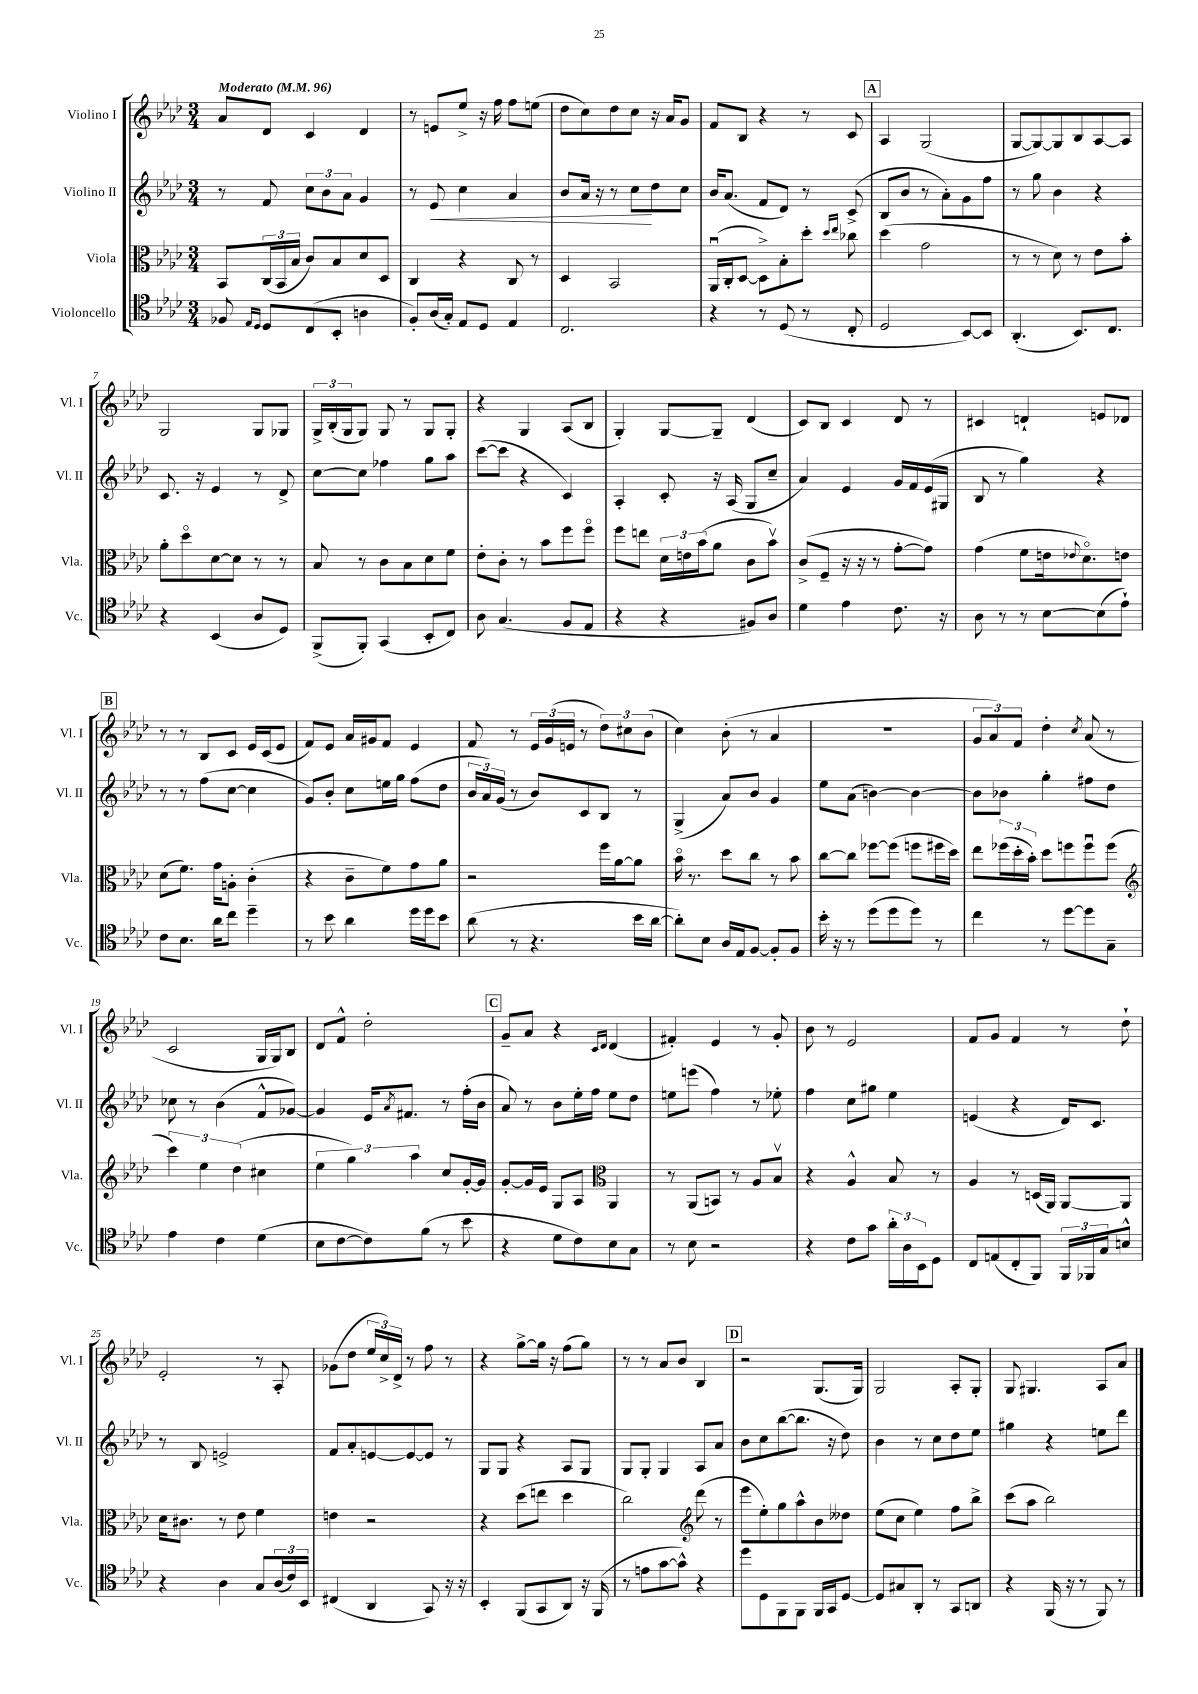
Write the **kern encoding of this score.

**kern	**kern	**kern	**dynam	**kern
*part4	*part3	*part2	*part2	*part1
*staff4	*staff3	*staff2	*staff2	*staff1
*I"Violoncello	*I"Viola	*I"Violino II	*	*I"Violino I
*I'Vc.	*I'Vla.	*I'Vl. II	*	*I'Vl. I
*clefC4	*clefC3	*clefG2	*	*clefG2
*k[b-e-a-d-]	*k[b-e-a-d-]	*k[b-e-a-d-]	*	*k[b-e-a-d-]
*M3/4	*M3/4	*M3/4	*	*M3/4
*MM96	*MM96	*MM96	*	*MM96
=1	=1	=1	=1	=1
!	!	!	!	!LO:TX:a:B:t=Moderato
8F-X/	8BB-/L	8r	.	8a-/L
16qqE-/LL	.	.	.	.
16qqD-/JJ	.	.	.	.
8D-/L	(24C/L	8f/	.	8d-/J
.	24BB-/	.	.	.
.	24B-/JJ	.	.	.
(8C/	8c/L)	12cc\L	.	4c/
.	.	12b-\	.	.
8BB-'/J	8B-/	.	.	.
.	.	12a-\J	.	.
4An\	8d-/	4g/	.	4d-/
.	8D-/J	.	.	.
=2	=2	=2	=2	=2
8F'/L)	4C/	8r	.	8r
!	!	!	!LO:HP:b	!
(16A-/L	.	8e-/	<	8en/L
16G'/JJ)	.	.	.	.
8E-/L	4r	4cc\	.	8ee-^/J
8D-/J	.	.	.	16r
.	.	.	.	16ff\
4E-/	8C/	4a-/	.	8ff\L
.	8r	.	.	(8een\J
=3	=3	=3	=3	=3
2.C/	4D-/	8b-/L	.	8dd-\L
.	.	16a-/Jk	.	8cc\)
.	.	16r	.	.
.	2BB-/	8r	.	8dd-\
.	.	8cc\L	.	8cc\J
.	.	8dd-\	[	16r
.	.	.	.	16a-/KL
.	.	8cc\J	.	8g/J
=4	=4	=4	=4	=4
4r	(16AA-u/LL	16b-/KL	.	8f/L
.	16C'/J	(8.a-/J	.	.
.	[8D-/J	.	.	8B-/J
8r	8D-^\L])	8f/L	.	4r
(8D-/	8B-'\	8d-/J)	.	.
8r	8dd-'\J	8r	.	8r
.	16qqdd-/LL	.	.	.
.	16qqee-/JJ	.	.	.
8C'/	8cc-X\	(8c^/	.	8c/
!!LO:REH:place=s1:t=A
=5	=5	=5	=5	=5
2D-/	(4dd-\	8B-/L	.	4A-/
.	.	8b-/J	.	.
.	2g\	8r	.	(2G/
.	.	8a-'\L)	.	.
[8BB-/L)	.	8g\	.	.
8BB-/J]	.	8ff\J	.	.
=6	=6	=6	=6	=6
(4.AA-'/	8r	8r	.	[8G/L
.	8r	8gg\	.	8G/_)
.	8d-\)	4b-\	.	8G/]
8.BB-/L)	8r	.	.	8B-/
.	8e-\L	4r	.	[8A-/
8.C/J	.	.	.	.
.	8b-'\J	.	.	8A-/J]
!!LO:LB:g=z
=7	=7	=7	=7	=7
4r	8a-'\L	8.c/	.	2G/
.	8dd-\	.	.	.
.	.	16r	.	.
(4BB-/	[8d-\	4e-/	.	.
.	8d-\J]	.	.	.
8A-/L	8r	8r	.	8G/L
8D-/J)	8r	8d-^/	.	8G-X/J
=8	=8	=8	=8	=8
(8FF^/L	8B-/	[8cc\L	.	24G^/LL
.	.	.	.	(24B-'/
.	.	.	.	24G/J
8FF'/J)	8r	8cc\J]	.	8G/J)
(4GG/	8c\L	4ff-X\	.	8G/
.	8B-\	.	.	8r
8BB-'/L	8d-\	8gg\L	.	8G/L
8C/J)	8f\J	8aa-\J	.	8G'/J
=9	=9	=9	=9	=9
8A-\	8e-'\L	([8ccc\L	.	4r
(4.G/	8c'\J	8ccc\J]	.	.
.	8r	4r	.	4G/
.	8b-\L	.	.	.
8F/L	8ff\	4c/)	.	(8A-/L
8E-/J	8ff\J	.	.	8B-/J
=10	=10	=10	=10	=10
4r	8ff\L	4A-'/	.	4G'/)
.	8een\J	.	.	.
4r	24d-\LL	8c'/	.	[8G/L
.	24en\	.	.	.
.	(24b-\J	.	.	.
.	8a-\J	16r	.	8G~/J]
.	.	(16A-/	.	.
8F#X/L)	8c\L	8G/L	.	(4d-/
8A-/J	8b-v\J)	8cc~/J	.	.
=11	=11	=11	=11	=11
4d-\	(8c^/L	4a-/)	.	8c/L)
.	8F~/J	.	.	8B-/J
4e-\	16r	4e-/	.	4c/
.	16r	.	.	.
.	8r	.	.	.
8.c\	[8g'\L	16g/LL	.	8d-/
.	.	16f/	.	.
.	8g\J])	(16e-/	.	8r
16r	.	16G#X/JJ	.	.
=12	=12	=12	=12	=12
8A-\	(4g\	8B-/	.	4c#X/
8r	.	8r	.	.
8r	8f\L	4gg\)	.	4dn`/
[8B-\L	16en\k	.	.	.
.	8qqe-X/	.	.	.
.	8.d-\)	.	.	.
(8B-\]	.	4r	.	8en/L
8e-`\J)	8en\J	.	.	8d-X/J
!!LO:LB:g=z
!!LO:REH:place=s1:t=B
=13	=13	=13	=13	=13
8c\L	(8d-\L	8r	.	8r
8.B-\J	8.f\J)	8r	.	8r
.	.	(8ff\L	.	8B-/L
16a-\KL	16g\KL	.	.	.
8cc\J	8An'\J	[8cc\J	.	8c/J
4dd-~\	(4c'\	4cc\]	.	16e-/LL
.	.	.	.	(16c/J
.	.	.	.	8e-/J
=14	=14	=14	=14	=14
8r	4r	8g/L)	.	8f/L)
8b-\	.	8b-'/J	.	8e-/J
4a-\	8c~\L	8cc\L	.	16a-/LL
.	.	.	.	16g#X/J
.	8f\)	16een\L	.	8f/J
.	.	16gg\JJ	.	.
16dd-\LL	8g\	(8ff\L	.	4e-/
16dd-\J	.	.	.	.
8b-\J	8a-\J	8dd-\J	.	.
=15	=15	=15	=15	=15
(8a-\	2r	24b-/LL	.	8f/
.	.	24a-/)	.	.
.	.	(24g/JJ	.	.
8r	.	8r	.	8r
4.r	.	8b-/L)	.	24e-/LL
.	.	.	.	(24g/
.	.	.	.	24en/JJ
.	.	8c/	.	8r
.	16ff\LL	8B-/J	.	12dd-\L)
.	[16a-\J	.	.	.
.	.	.	.	12cc#X\
16b-\LL	8a-\J]	8r	.	.
.	.	.	.	(12b-\J
[16a-\JJ	.	.	.	.
=16	=16	=16	=16	=16
8a-'\L])	16b-\	(4G^/	.	4cc\)
.	8.r	.	.	.
8B-\J	.	.	.	.
16A-/LL	8dd-\L	8a-/L)	.	(8b-'\
16E-/J	.	.	.	.
[8F/J	8cc\J	8b-/J	.	8r
8F'/L]	8r	4g/	.	4a-/
8F/J	8b-\	.	.	.
=17	=17	=17	=17	=17
16b-'\	[8cc\L	8ee-\L	.	2.r
16r	.	.	.	.
8r	8cc\J]	(8a-\J	.	.
(8dd-\L	[8ff-X\L	[4bn\)	.	.
8dd-\	(8ff-\J]	.	.	.
8dd-\J)	8ffn\L	4b\_	.	.
8r	16ff#X\L	.	.	.
.	16dd-\JJ)	.	.	.
=18	=18	=18	=18	=18
4cc\	8ee-\L	8b\L]	.	12g/L
.	.	.	.	12a-/)
.	(24ff-X\L	8b-X\J	.	.
.	24dd-'\	.	.	12f/J
.	24b-'\JJ)	.	.	.
8r	8dd-\L	4gg'\	.	4dd-'\
[8dd-\L	8ffn\	.	.	.
.	.	.	.	8qcc/
8dd-\]	8ffu\	8ff#X\L	.	(8a-/
8G~\J	(8ff\J	8dd-\J	.	8r
!!LO:LB:g=z
=19	=19	=19	=19	=19
*	*clefG2	*	*	*
4e-\	6ccc\)	8cc-X\	.	2c/
.	.	8r	.	.
.	6ee-\	.	.	.
4c\	.	(4b-\	.	.
.	(6dd-\	.	.	.
(4d-\	4cc#X\	8f^^/L	.	16G/LL
.	.	.	.	16G/J)
.	.	[8g-X/J)	.	8B-/J
=20	=20	=20	=20	=20
8B-\L	6ee-\	4g-/]	.	8d-/L
[8c\	.	.	.	8f^^/J
.	6gg\)	.	.	.
8c\])	.	16e-/KL	.	2dd-'\
.	.	8qa-/	.	.
.	.	8.f#X/J	.	.
.	6aa-\	.	.	.
(8f\J	.	.	.	.
8r	8cc/L	8r	.	.
8b-\	[16g'/L	(16ff'\LL	.	.
.	16g/JJ]	16b-\JJ	.	.
!!LO:REH:place=s1:t=C
=21	=21	=21	=21	=21
4r	[8g'/L	8a-/)	.	8g~/L
.	16g/L]	8r	.	8a-/J
.	16e-/JJ	.	.	.
8d-\L	8G/L	8b-\L	.	4r
8c\)	8A-/J	16ee-'\L	.	.
.	.	16ff\JJ	.	.
*	*clefC3	*	*	*
.	.	.	.	16qqc/LL
.	.	.	.	16qqd-/JJ
8B-\	4AA-/	8ee-\L	.	(4d-/
8G\J	.	8dd-\J	.	.
=22	=22	=22	=22	=22
8r	8r	8een\L	.	4f#X'/)
8B-\	(8AA-/L	(8eeen\J	.	.
2r	8BBn/J)	4ff\)	.	4e-/
.	8r	.	.	.
.	8A-/L	8r	.	8r
.	8B-v/J	8ee-X'\	.	8g'/
=23	=23	=23	=23	=23
4r	4r	4ff\	.	8b-\
.	.	.	.	8r
8c\L	4A-^^/	8cc\L	.	2e-/
8g\J	.	8gg#X\J	.	.
24a-'\LL	8B-/	4ee-\	.	.
24A-\	.	.	.	.
24BB-\J	.	.	.	.
8D-\J	8r	.	.	.
=24	=24	=24	=24	=24
8C/L	4A-/	(4en/	.	8f/L
(8En/	.	.	.	8g/J
8C'/	8r	4r	.	4f/
8FF/J)	(16Dn/LL	.	.	.
.	16AA-/JJ)	.	.	.
24FF/LL	[8AA-/L	16d-/KL)	.	8r
24FF-X/	.	.	.	.
.	.	8.c/J	.	.
24G/J	.	.	.	.
8Bn^^/J	8AA-/J]	.	.	8dd-`\
!!LO:LB:g=z
=25	=25	=25	=25	=25
4r	16d-\KL	8r	.	2e-'/
.	8.c#X\J	.	.	.
.	.	8B-/	.	.
4A-\	8r	2en^/	.	.
.	8e-\	.	.	.
8G/L	4f\	.	.	8r
(24A-/L	.	.	.	8A-'/
24c/)	.	.	.	.
24BB-/JJ	.	.	.	.
=26	=26	=26	=26	=26
(4C#X/	4en\	8f/L	.	(8g-X\L
.	.	8a-'/	.	8dd-\J
4AA-/	2r	[8en/	.	24ee-/LL
.	.	.	.	24cc^/)
.	.	.	.	24d-^/JJ
.	.	8e/_	.	8r
8GG/)	.	8e/J]	.	8ff\
16r	.	8r	.	8r
16r	.	.	.	.
=27	=27	=27	=27	=27
4BB-'/	4r	8G/L	.	4r
.	.	8G/J	.	.
(8FF/L	(8dd-\L	4r	.	[8gg^\L
8GG/	8een\J	.	.	16gg\Jk]
.	.	.	.	16r
8AA-/J)	4dd-\	8A-/L	.	(8ff\L
16r	.	8G/J	.	8gg\J)
(16FF/	.	.	.	.
=28	=28	=28	=28	=28
8r	2cc\)	8G/L	.	8r
8en\L	.	8G'/J	.	8r
[8g\	.	4G/	.	8a-/L
8g^^\J])	.	.	.	8b-/J
*	*clefG2	*	*	*
4r	(8ddd-\	8A-/L	.	4B-/
.	8r	8a-/J	.	.
!!LO:REH:place=s1:t=D
=29	=29	=29	=29	=29
8dd-\L	8eee-\L	8b-\L	.	2r
8D-\	8ee-'\)	8cc\	.	.
8FF\	8gg\	([8bb-\	.	.
8FF\J	8aa-^^\	8.bb-\J]	.	.
16FF/LL	8b-\	.	.	(8.G/L
16GG/J	.	16r	.	.
[8D-/J	8dd--X\J	8dd-\)	.	.
.	.	.	.	16G/Jk)
=30	=30	=30	=30	=30
8D-/L]	(8ee-\L	4b-\	.	2G/
8G#X/	8cc\J	.	.	.
8AA-'/J	4ee-\)	8r	.	.
8r	.	8cc\L	.	.
8GG/L	8ff\L	8dd-\	.	8A-'/L
8AAn/J	8bb-^\J	8ee-\J	.	8G'/J
=31	=31	=31	=31	=31
4r	(8ccc\L	4gg#X\	.	8G/
.	8aa-\J	.	.	4.G#X/
(16FF/	2bb-\)	4r	.	.
16r	.	.	.	.
8r	.	.	.	.
8FF/)	.	8een\L	.	8A-/L
8r	.	8ddd-\J	.	8a-/J
==	==	==	==	==
*-	*-	*-	*-	*-
